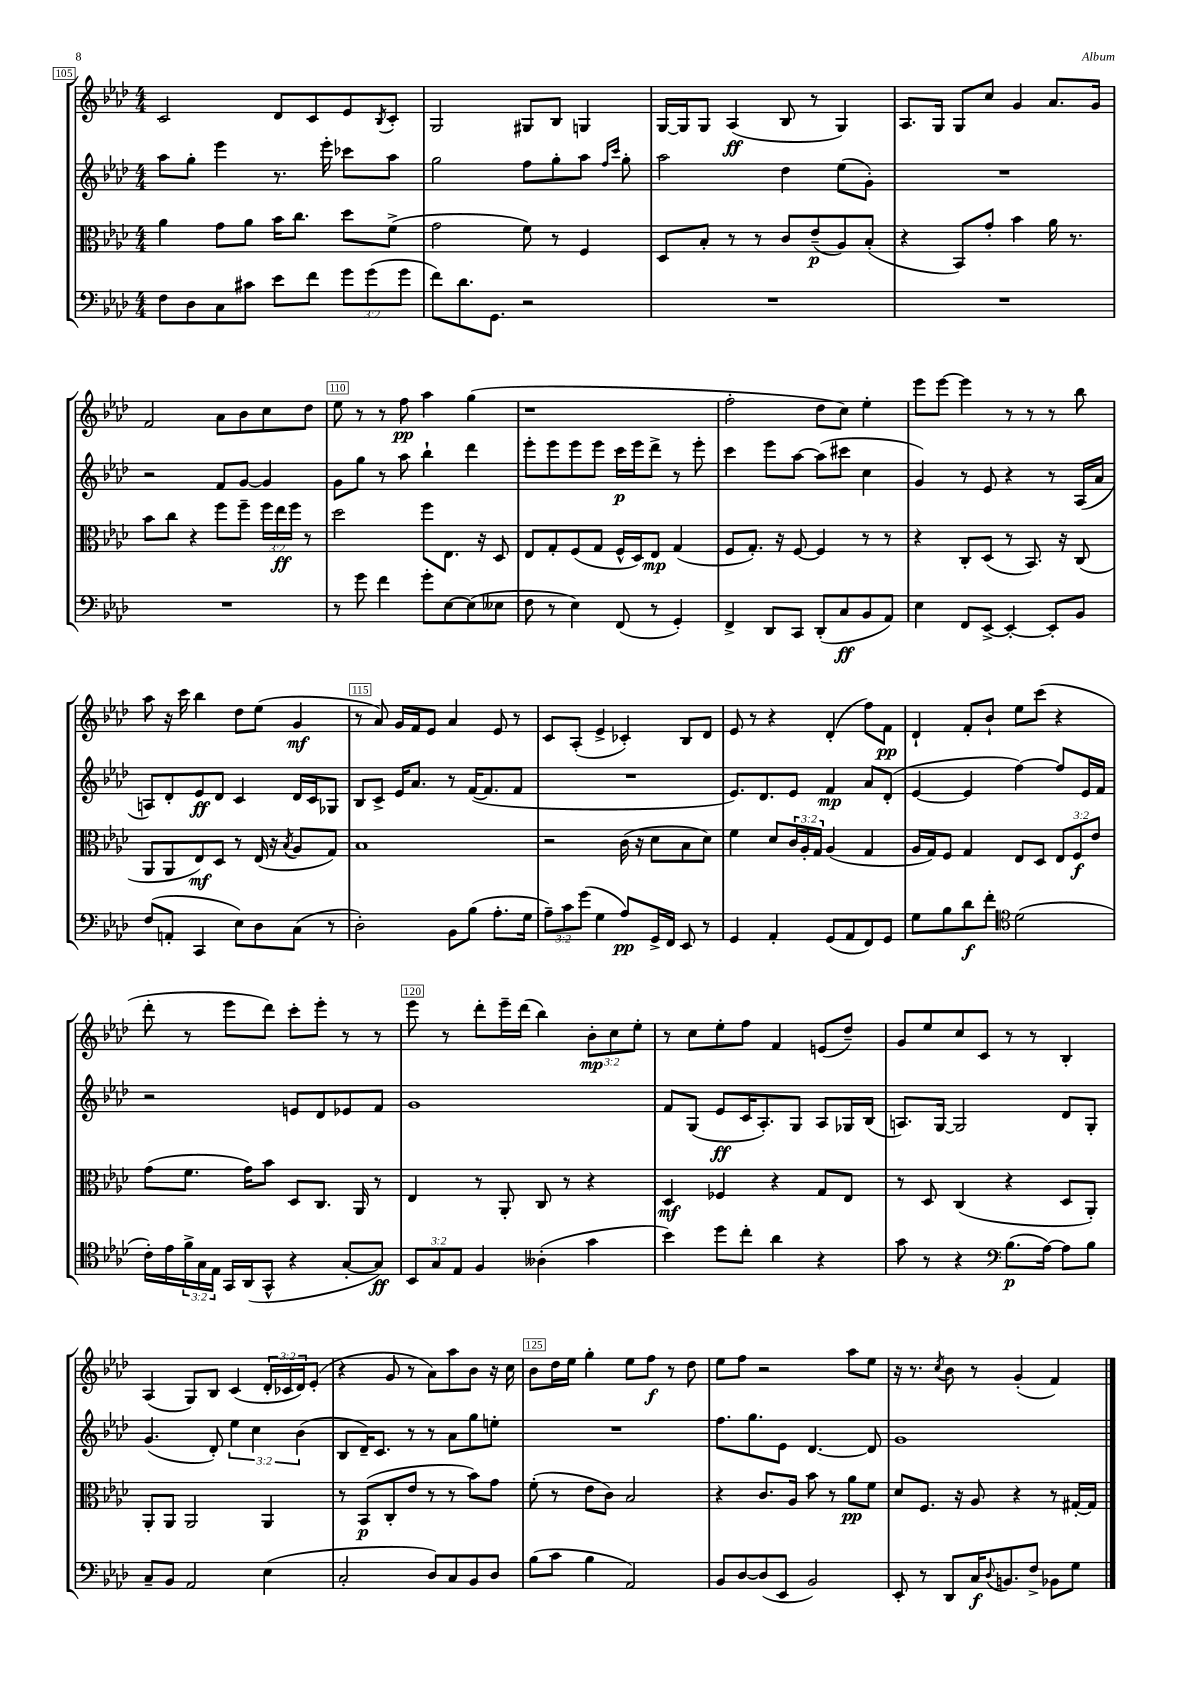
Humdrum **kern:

**kern	**kern	**kern	**kern
*staff4	*staff3	*staff2	*staff1
*clefF4	*clefC3	*clefG2	*clefG2
*k[b-e-a-d-]	*k[b-e-a-d-]	*k[b-e-a-d-]	*k[b-e-a-d-]
*M4/4	*M4/4	*M4/4	*M4/4
8F\L	4a-\	8aa-\L	2c/
8D-\	.	8gg'\J	.
8C\	8g\L	4eee-\	.
8c#\J	8a-\J	.	.
8e-\L	16b-\LK	8.r	8d-/L
.	8.cc\J	.	.
8f\J	.	.	8c/
.	.	16eee-'\	.
12g\L	8dd-\L	8ccc-\L	8e-/
(12g\	.	.	.
.	.	.	8qB-/
.	(8f^\J	8aa-\J	8c'/J
12g\J	.	.	.
=	=	=	=
8f\L)	2g\	2gg\	2G/
8.d-\	.	.	.
8.GG\J	.	.	.
2r	8f\)	8ff\L	8G#/L
.	8r	8gg'\	8B-/J
.	4F/	8aa-\J	4G/
.	.	16qqff/LL	.
.	.	16qqccc/JJ	.
.	.	8gg'\	.
=	=	=	=
1r	8D-/L	2aa-\	[16G/LL
.	.	.	16G/]J
.	8B-'/J	.	8G/J
.	8r	.	(4A-/
.	8r	.	.
.	8c/L	4dd-\	8B-/
.	(8e-~/	.	8r
.	8A-/)	(8ee-\L	4G/)
.	(8B-'/J	8g'\J)	.
=	=	=	=
1r	4r	1r	8.A-/L
.	.	.	16G/Jk
.	8BB-/L)	.	8G/L
.	8g'/J	.	8cc/J
.	4b-\	.	4g/
.	16a-\	.	8.a-/L
.	8.r	.	.
.	.	.	16g/Jk
=	=	=	=
1r	8b-\L	2r	2f/
.	8cc\J	.	.
.	4r	.	.
.	8ff\L	8f/L	8a-\L
.	8ff~\J	[8g/J	8b-\
.	24ff\LL	4g/]	8cc\
.	24ee-\	.	.
.	24ff\JJ	.	.
.	8r	.	8dd-\J
=	=	=	=
8r	2dd-\	8g\L	8ee-\
8g\	.	8gg\J	8r
4f\	.	8r	8r
.	.	8aa-\	8ff\
8g'\L	8ff\L	4bb-`\	4aa-\
[8E-\	8.E-\J	.	.
(8E-\]	.	4ddd-\	(4gg\
.	16r	.	.
8E--\J	8D-/	.	.
=	=	=	=
8F\	8E-/L	8eee-'\L	1r
8r	8G'/	8eee-\	.
4E-\)	(8F/	8eee-\	.
.	8G/J	8eee-\J	.
(8FF/	16F^^/LL	16ccc\LL	.
.	16D-/J)	16eee-\J	.
8r	8E-/J	8ddd-^\J	.
4GG'/)	(4G/	8r	.
.	.	8eee-'\	.
=	=	=	=
4FF^/	8F/L	4ccc\	2ff'\
.	8.G'/J)	.	.
8DD-/L	.	8eee-\L	.
.	16r	.	.
8CC/J	[8F/	[8aa-\J	.
(8DD-'/L	4F/]	(8aa-\]L	8dd-\L
8C/	.	8ccc#\J	8cc\J)
8BB-/	8r	4cc\	4ee-'\
8AA-/J)	8r	.	.
=	=	=	=
4E-\	4r	4g/)	8eee-\L
.	.	.	[8eee-\J
8FF/L	8C'/L	8r	4eee-\]
[8EE-^/J	(8D-/J	8e-/	.
4EE-'/_	8r	4r	8r
.	8.BB-/)	.	8r
8EE-'/]L	.	8r	8r
.	16r	.	.
8BB-/J	(8C/	(16A-/LL	8bb-\
.	.	16a-/JJ	.
=	=	=	=
(8F/L	8AA-/L	8A/L)	8aa-\
8AA'/J	8AA-/	8d-'/	16r
.	.	.	16ccc\
4CC/	8E-/)	8e-/	4bb-\
.	8D-/J	8d-/J	.
8E-\L)	8r	4c/	8dd-\L
8D-\	(16E-/	.	(8ee-\J
.	16r	.	.
.	8qB-/	.	.
(8C\J	8A-/L	16d-/LL	4g/
.	.	16c/J	.
8r	8G/J)	8G-/J	.
=	=	=	=
2D-'\)	1B-	8B-/L	8r
.	.	8c^/J	8a-/)
.	.	16e-/LK	16g/LL
.	.	8.a-/J	16f/J
.	.	.	8e-/J
8BB-\L	.	8r	4a-/
(8B-\J	.	([16f/LK	.
.	.	8.f/]	.
8.A-'\L	.	.	8e-/
.	.	8f/J	8r
16G\Jk	.	.	.
=	=	=	=
12A-~\L)	2r	1r	8c/L
12c\	.	.	.
.	.	.	(8A-'/J
(12g\J	.	.	.
4G\	.	.	4e-^/
8A-/L)	(16c\	.	4c-'/)
.	16r	.	.
16GG^/L	8d-\L	.	.
16FF/JJ	.	.	.
8EE-/	8B-\	.	8B-/L
8r	8d-\J)	.	8d-/J
=	=	=	=
4GG/	4f\	8.e-/L)	8e-/
.	.	.	8r
.	.	8.d-/	.
4AA-'/	8d-/L	.	4r
.	24c/L	8e-/J	.
.	24A-'/	.	.
.	24G/JJ	.	.
(8GG/L	(4A-/	4f/	(4d-'/
8AA-/	.	.	.
8FF/)	4G/	8a-/L	8ff\L)
8GG/J	.	(8d-'/J	8f\J
=	=	=	=
8G\L	16A-/LL	[4e-/	4d-`/
.	16G/J)	.	.
8B-\	8F/J	.	.
8d-\	4G/	4e-/]	8f'/L
8f'\J	.	.	8b-`/J
*clefC4	*	*	*
(2d-\	8E-/L	[4ff\)	8ee-\L
.	8D-/J	.	(8ccc\J
.	12E-/L	8ff/]L	4r
.	12F/	.	.
.	.	16e-/L	.
.	12e-/J	.	.
.	.	16f/JJ	.
=	=	=	=
16c'\LL)	(8g\L	2r	8ddd-'\
16e-\	.	.	.
24f^\	8.f\J	.	8r
24G\	.	.	.
24E-\JJ	.	.	.
16GG/LL	.	.	8eee-\L
(16AA-/J	16g\LK)	.	.
8GG^^/J	8b-\J	.	8ddd-\J)
4r	8D-/L	8e/L	8ccc'\L
.	8.C/J	8d-/	8eee-'\J
[8G'/L	.	8e-/	8r
.	16AA-/	.	.
8G/]J)	8r	8f/J	8r
=	=	=	=
12BB-/L	4E-/	1g	8eee-\
12G/	.	.	.
.	.	.	8r
12E-/J	.	.	.
4F/	8r	.	8ddd-'\L
.	8AA-'/	.	16eee-~\L
.	.	.	(16ddd-\JJ
(4A--'\	8C/	.	4bb-\)
.	8r	.	.
4g\	4r	.	12b-'\L
.	.	.	12cc\
.	.	.	12ee-'\J
=	=	=	=
4b-\)	4D-/	8f/L	8r
.	.	(8G/J	8cc\L
8dd-\L	4F-/	8e-/L	8ee-'\
8cc'\J	.	16c/K	8ff\J
.	.	8.A-'/)	.
4a-\	4r	.	4f/
.	.	8G/J	.
4r	8G/L	8A-/L	(8e/L
.	8E-/J	16G-/L	8dd-~/J)
.	.	(16B-/JJ	.
=	=	=	=
8g\	8r	8.A/L)	8g/L
8r	8D-/	.	8ee-/
.	.	[16G/Jk	.
4r	(4C/	2G/]	8cc/
.	.	.	8c/J
*clefF4	*	*	*
(8.B-\L	4r	.	8r
.	.	.	8r
[16A-\Jk)	.	.	.
8A-\]L	8D-/L	8d-/L	4B-'/
8B-\J	8AA-'/J)	8G'/J	.
=	=	=	=
8C~/L	8AA-'/L	(4.g/	(4A-/
8BB-/J	8AA-/J	.	.
2AA-/	2AA-/	.	8G/L)
.	.	8d-'/)	8B-/J
.	.	6ee-\	(4c/
.	.	6cc\	.
(4E-\	4AA-/	.	24d-'/LL
.	.	.	24c-/
.	.	(6b-\	24d-/J)
.	.	.	(8e-'/J
=	=	=	=
2C'/	8r	8B-/L	4r
.	(8BB-/L	16d-~/K)	.
.	.	8.c/J	.
.	8C'/	.	8g/
.	8e-/J	8r	8r
8D-/L)	8r	8r	8a-\L)
8C/	8r	8a-\L	8aa-\
8BB-/	8b-\L)	8gg\	8b-\J
8D-/J	8g\J	8ee'\J	16r
.	.	.	16cc\
=	=	=	=
(8B-\L	(8f'\	1r	8b-\L
8c\J	8r	.	16dd-\L
.	.	.	16ee-\JJ
4B-\	8e-\L	.	4gg'\
.	8c\J)	.	.
2AA-/)	2B-/	.	8ee-\L
.	.	.	8ff\J
.	.	.	8r
.	.	.	8dd-\
=	=	=	=
8BB-/L	4r	8.ff\L	8ee-\L
[8D-/	.	.	8ff\J
.	.	8.gg\	.
(8D-/]	8.c/L	.	2r
8EE-/J	.	8e-\J	.
.	16A-/Jk	.	.
2BB-/)	8b-\	[4.d-/	.
.	8r	.	.
.	8a-\L	.	8aa-\L
.	8f\J	8d-/]	8ee-\J
=	=	=	=
8EE-'/	8d-/L	1g	16r
.	.	.	8.r
8r	8.F/J	.	.
.	.	.	8qcc/
8DD-/L	.	.	8b-\
.	16r	.	.
16C/K	8A-/	.	8r
8qqD-/	.	.	.
8.BB/	.	.	.
.	4r	.	(4g'/
8F^/J	.	.	.
8BB-\L	8r	.	4f/)
8G\J	[16G#'/LL	.	.
.	16G#/]JJ	.	.
==	==	==	==
*-	*-	*-	*-
